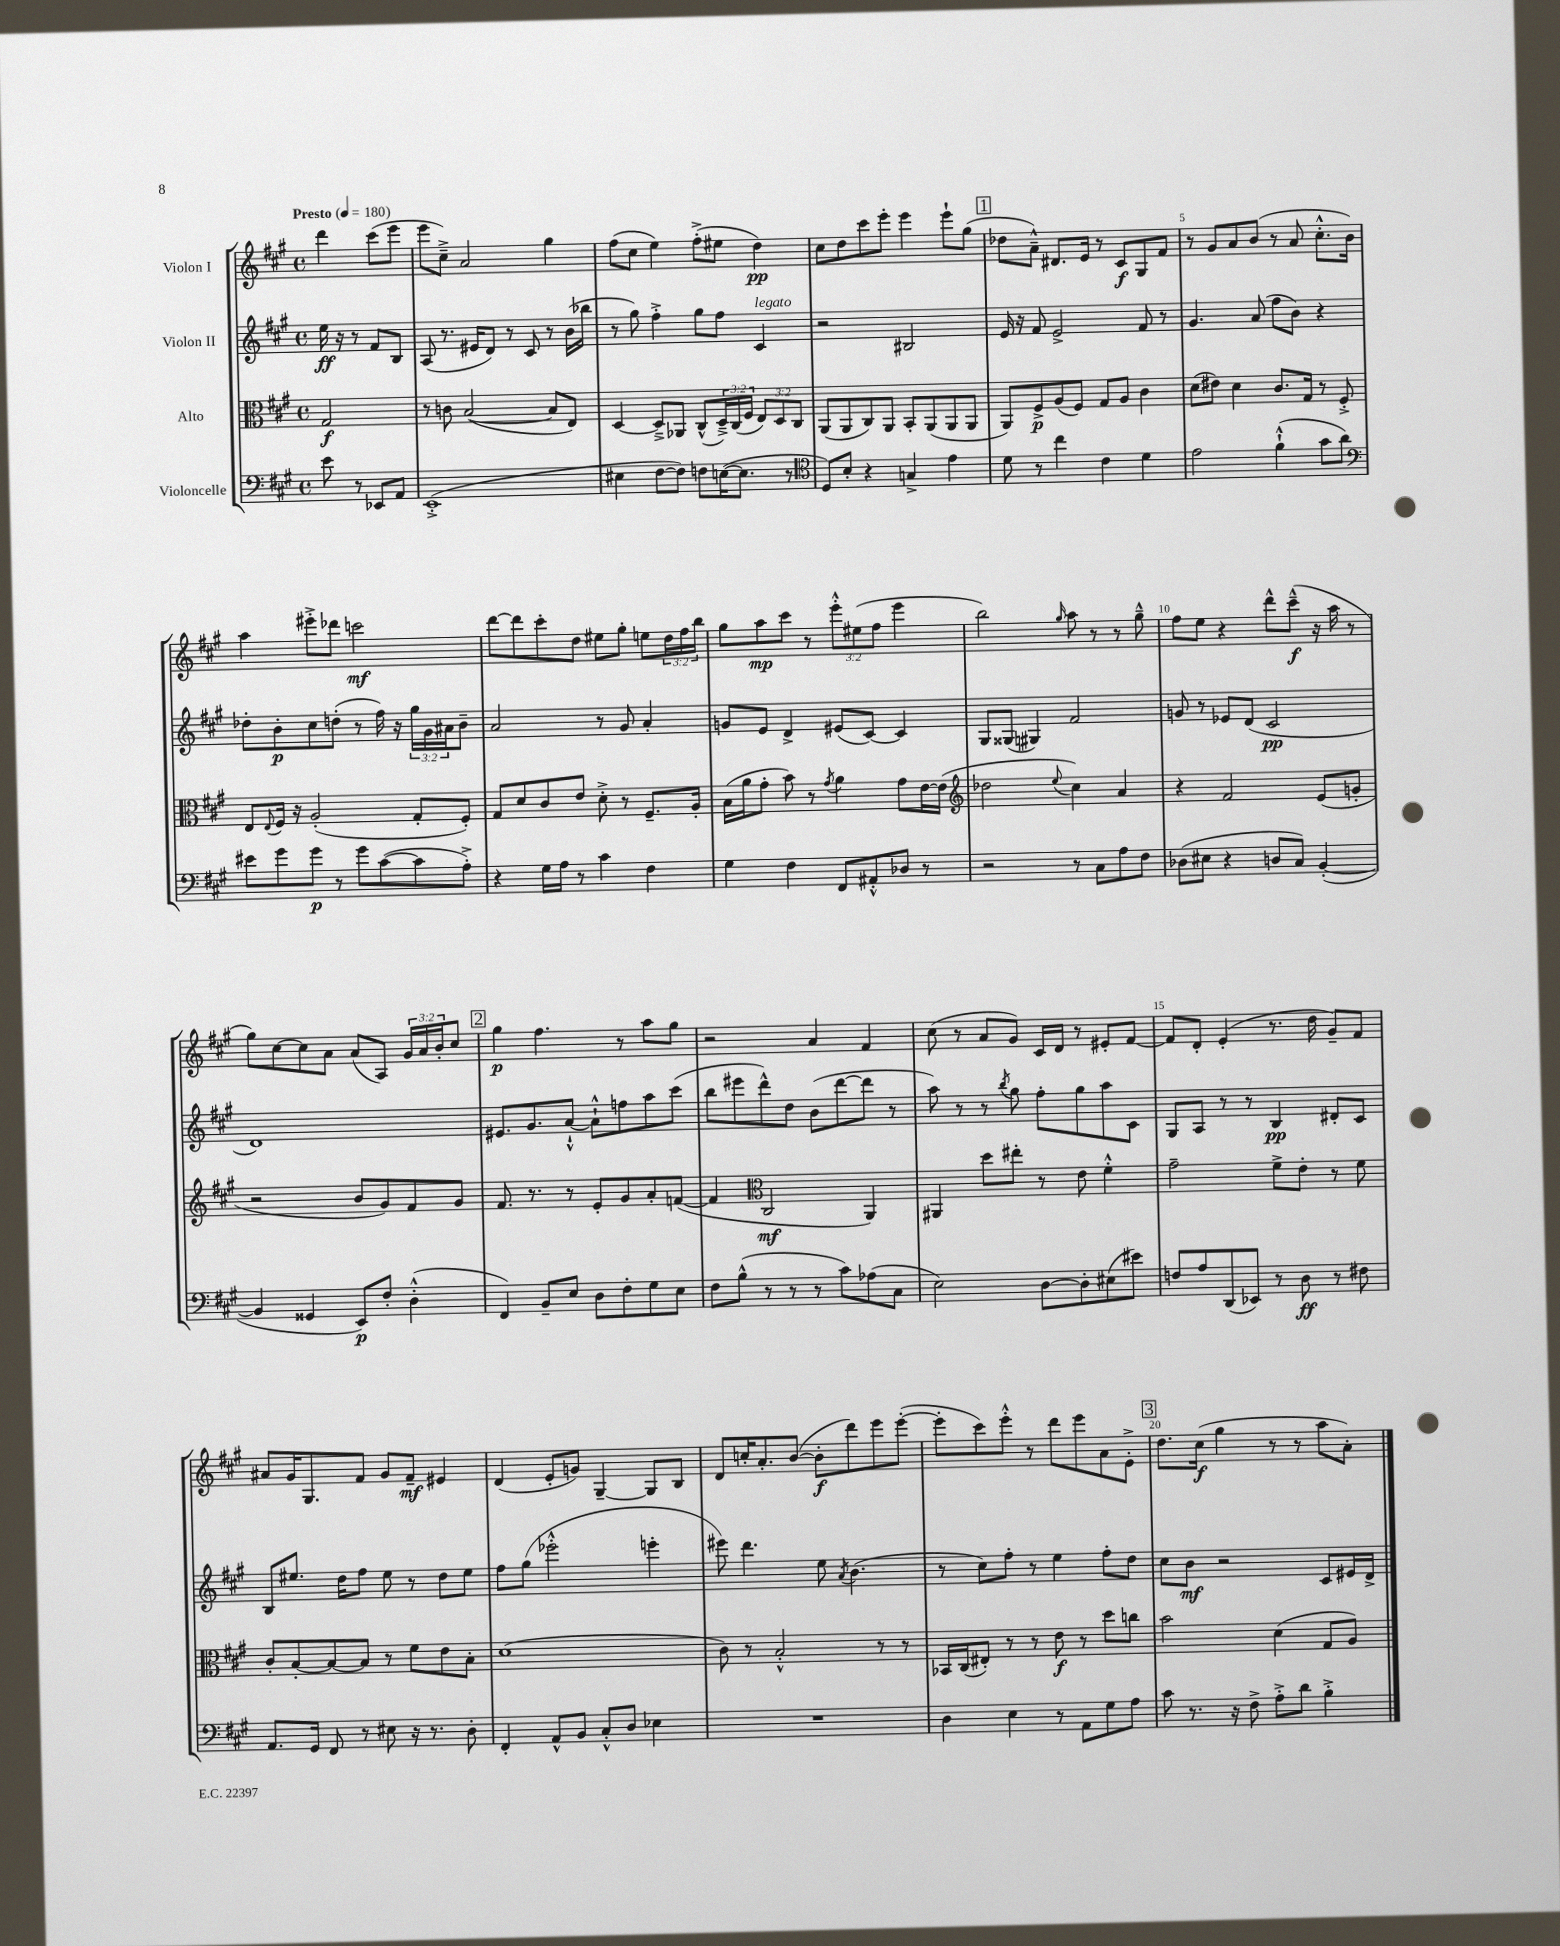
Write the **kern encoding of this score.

**kern	**kern	**kern	**kern
*staff4	*staff3	*staff2	*staff1
*clefF4	*clefC3	*clefG2	*clefG2
*k[f#c#g#]	*k[f#c#g#]	*k[f#c#g#]	*k[f#c#g#]
*M4/4	*M4/4	*M4/4	*M4/4
*met(c)	*met(c)	*met(c)	*met(c)
*MM180	*MM180	*MM180	*MM180
8e	2G#	16ee	4ddd
.	.	16r	.
8r	.	8r	.
8EE-	.	8f#	(8ccc#
8AA	.	8B	8eee
=	=	=	=
(1EE'^	8r	(8A	8eee
.	8c	8.r	8cc#~^)
.	([2B	.	2a
.	.	16e#	.
.	.	8d)	.
.	.	8r	.
.	.	8c#	.
.	8B]	8r	4gg#
.	8E)	(16b	.
.	.	16bb-	.
=	=	=	=
4E#	[4D	8r	(8ff#
.	.	8gg#)	8cc#
[8F#	8D~^]	4ff#'^	4ee)
8F#])	8AA-	.	.
8F	(8C#^^	8gg#	(8ff#'^
([16E	24D~^)	8ff#	8ee#
.	(24C#	.	.
8.E]	.	.	.
.	24F#	.	.
.	12E)	4c#	4dd)
.	12D	.	.
8r	.	.	.
.	12C#	.	.
=	=	=	=
*clefC4	*	*	*
8D)	(8AA	2r	8cc#
8B'	8AA	.	8dd
4r	8C#)	.	8ccc#
.	8AA	.	8eee'
4G^	8BB'	2B#	4eee
.	(8AA	.	.
4e	8AA	.	8eee`
.	8AA	.	(8gg#
=	=	=	=
8d	8AA)	16e	8dd-
.	.	16r	.
8r	8F#^	8f#	8a~^^)
4cc#	(8A	2e^	8.d#
.	8F#)	.	.
.	.	.	16e
4c#	8G#	.	8r
.	8A	.	8c#
4d	4c#	8f#	8G#
.	.	8r	8f#
=	=	=	=
2e	(8d	4.g#	8r
.	8e#)	.	8g#
.	4d	.	8a
.	.	(8a	(8b
(4f#`^^	8.c#	8ff#	8r
.	.	8b)	8a
.	16G#	.	.
8g#	8r	4r	8.cc#'^^
8a)	8F#'^	.	.
.	.	.	16b)
=	=	=	=
*clefF4	*	*	*
8e#	8E	8dd-'	4aa
.	8qqE	.	.
8g#	16F#	8b'	.
.	16r	.	.
8g#	(2A'	8cc#	8eee#'^
8r	.	(8dd'	8ddd-
8g#	.	8r	2ccc
([8c#	.	16ff#)	.
.	.	16r	.
8c#]	8G#'	24gg#	.
.	.	24g#	.
.	.	24a#	.
8A'^)	8F#')	8b~	.
=	=	=	=
4r	8G#	2a	[8ddd
.	8d	.	8ddd]
16G#	8c#	.	8ccc#'
16A	.	.	.
8r	8e	.	8dd
4c#	8d'^	8r	8ee#
.	8r	8g#	8gg#'
4F#	8.F#~	4a'	8ee
.	.	.	24dd
.	.	.	24ff#
.	16A'	.	.
.	.	.	24bb
=	=	=	=
4G#	(16B	8g	8gg#
.	16a	.	.
.	8g#'	8e	8aa
4F#	8b)	4d^	8ccc#
.	8r	.	8r
.	8qg#	.	.
8FF#	4a	(8e#	12eee'^^
.	.	.	(12ee#
8AA#'^^	.	[8c#)	.
.	.	.	12ff#
8D-	8g#	4c#]	4eee
8r	[16e	.	.
.	(16e]	.	.
=	=	=	=
*	*clefG2	*	*
2r	2dd-	8G#	2bb)
.	.	(8G##	.
.	.	4G#)	.
.	8qqee	.	16qqgg#
8r	4cc#)	2f#	8aa
8C#	.	.	8r
8A	4a	.	8r
8F#	.	.	8gg#~^^
=	=	=	=
(8D-	4r	8g	8ff#
8E#	.	8r	8ee
4r	2f#	8e-	4r
.	.	(8d	.
8D	.	2c#	8ddd^^
8C#)	.	.	(8ccc#~^^
([4BB'	(8e	.	16r
.	.	.	16aa
.	8g'	.	8r
=	=	=	=
4BB]	2r	1d)	8gg#)
.	.	.	[8cc#
4GG##	.	.	8cc#]
.	.	.	8a
8EE)	8b	.	(8a
8F#'	8g#)	.	8A)
(4D'^^	8f#	.	24g#
.	.	.	24a
.	.	.	24b'
.	8g#	.	8cc#
=	=	=	=
4FF#)	8.f#	8.e#	4gg#
.	8.r	8.g#	.
8BB~	.	.	4.ff#
8E	8r	[8a`^^	.
8D	8e'	8a`^^]	.
8F#'	8g#	8ff	8r
8G#	8a'	8aa	8aa
8E	([8f	(8ccc#	8gg#
=	=	=	=
8F#	4f]	8bb	2r
(8B^^	.	8eee#	.
*	*clefC3	*	*
8r	2C#	8ddd^^)	.
8r	.	8dd	.
8r	.	(8b	4a
8c#)	.	[8ddd	.
(8A-	4AA)	8ddd]	4f#
8C#	.	8r	.
=	=	=	=
2E)	4AA#	8aa)	(8cc#
.	.	8r	8r
.	8dd	8r	8a
.	.	8qbb	.
.	8ee#'	8gg#	8g#)
[8D	8r	8ff#'	16c#
.	.	.	16d
8D']	8e	8gg#	8r
(8E#	4f#'^^	8aa	8e#'
8e#)	.	8c#	[8f#
=	=	=	=
8F	2g#~	8G#	8f#]
8A	.	8A	8d'
(8DD	.	8r	(4e'
8EE-)	.	8r	.
8r	8f#^	4B	8.r
8D	8e'	.	.
.	.	.	16dd
8r	8r	8d#'	8g#~)
8F#	8f#	8c#	8f#
=	=	=	=
8.AA	8c#'	8B	8a#
.	[8B'	8.ee#	16g#
16GG#	.	.	8.G#
8FF#	8B_	.	.
.	.	16dd	.
8r	8B]	8ff#	8f#
8E#	8r	8ee#	8g#
16r	8f#	8r	8f#~
8.r	.	.	.
.	8e	8dd	4e#
8D'	8B'	8ee#	.
=	=	=	=
4FF#'	(1d	8ff#	(4d
.	.	(8gg#	.
8AA^^	.	2eee-'^^	8e'
8BB	.	.	8g)
8C#'^^	.	.	[4G#~
8D	.	.	.
4E-	.	4eee'	8G#]
.	.	.	8B
=	=	=	=
1r	8c#)	8eee#)	8d
.	8r	4.ddd	16cc'
.	.	.	8.a'
.	2B'^^	.	.
.	.	.	([8b
.	.	8ee	8b']
.	.	8qa	.
.	.	(4.b	8ddd)
.	8r	.	8eee
.	8r	.	([8eee'
=	=	=	=
4D	16BB-	8r	8eee']
.	(16C#	.	.
.	8E#')	8cc#)	8ccc#)
4E	8r	8ff#'	8eee'^^
.	8r	8r	8r
8r	8e	4ee	8ddd
8AA	8r	.	8eee
8G#	8dd	8ff#'	8a
8A	8cc	8dd	8e'^
=	=	=	=
8c#	2b	8cc#	8.dd
8.r	.	8b	.
.	.	.	(16cc#
.	.	2r	4gg#
16r	.	.	.
8F#^	.	.	.
8A'^	(4d	.	8r
8d	.	.	8r
4B'^	8G#	8c#	8aa
.	8A)	16e#	8a')
.	.	16d^	.
==	==	==	==
*-	*-	*-	*-
